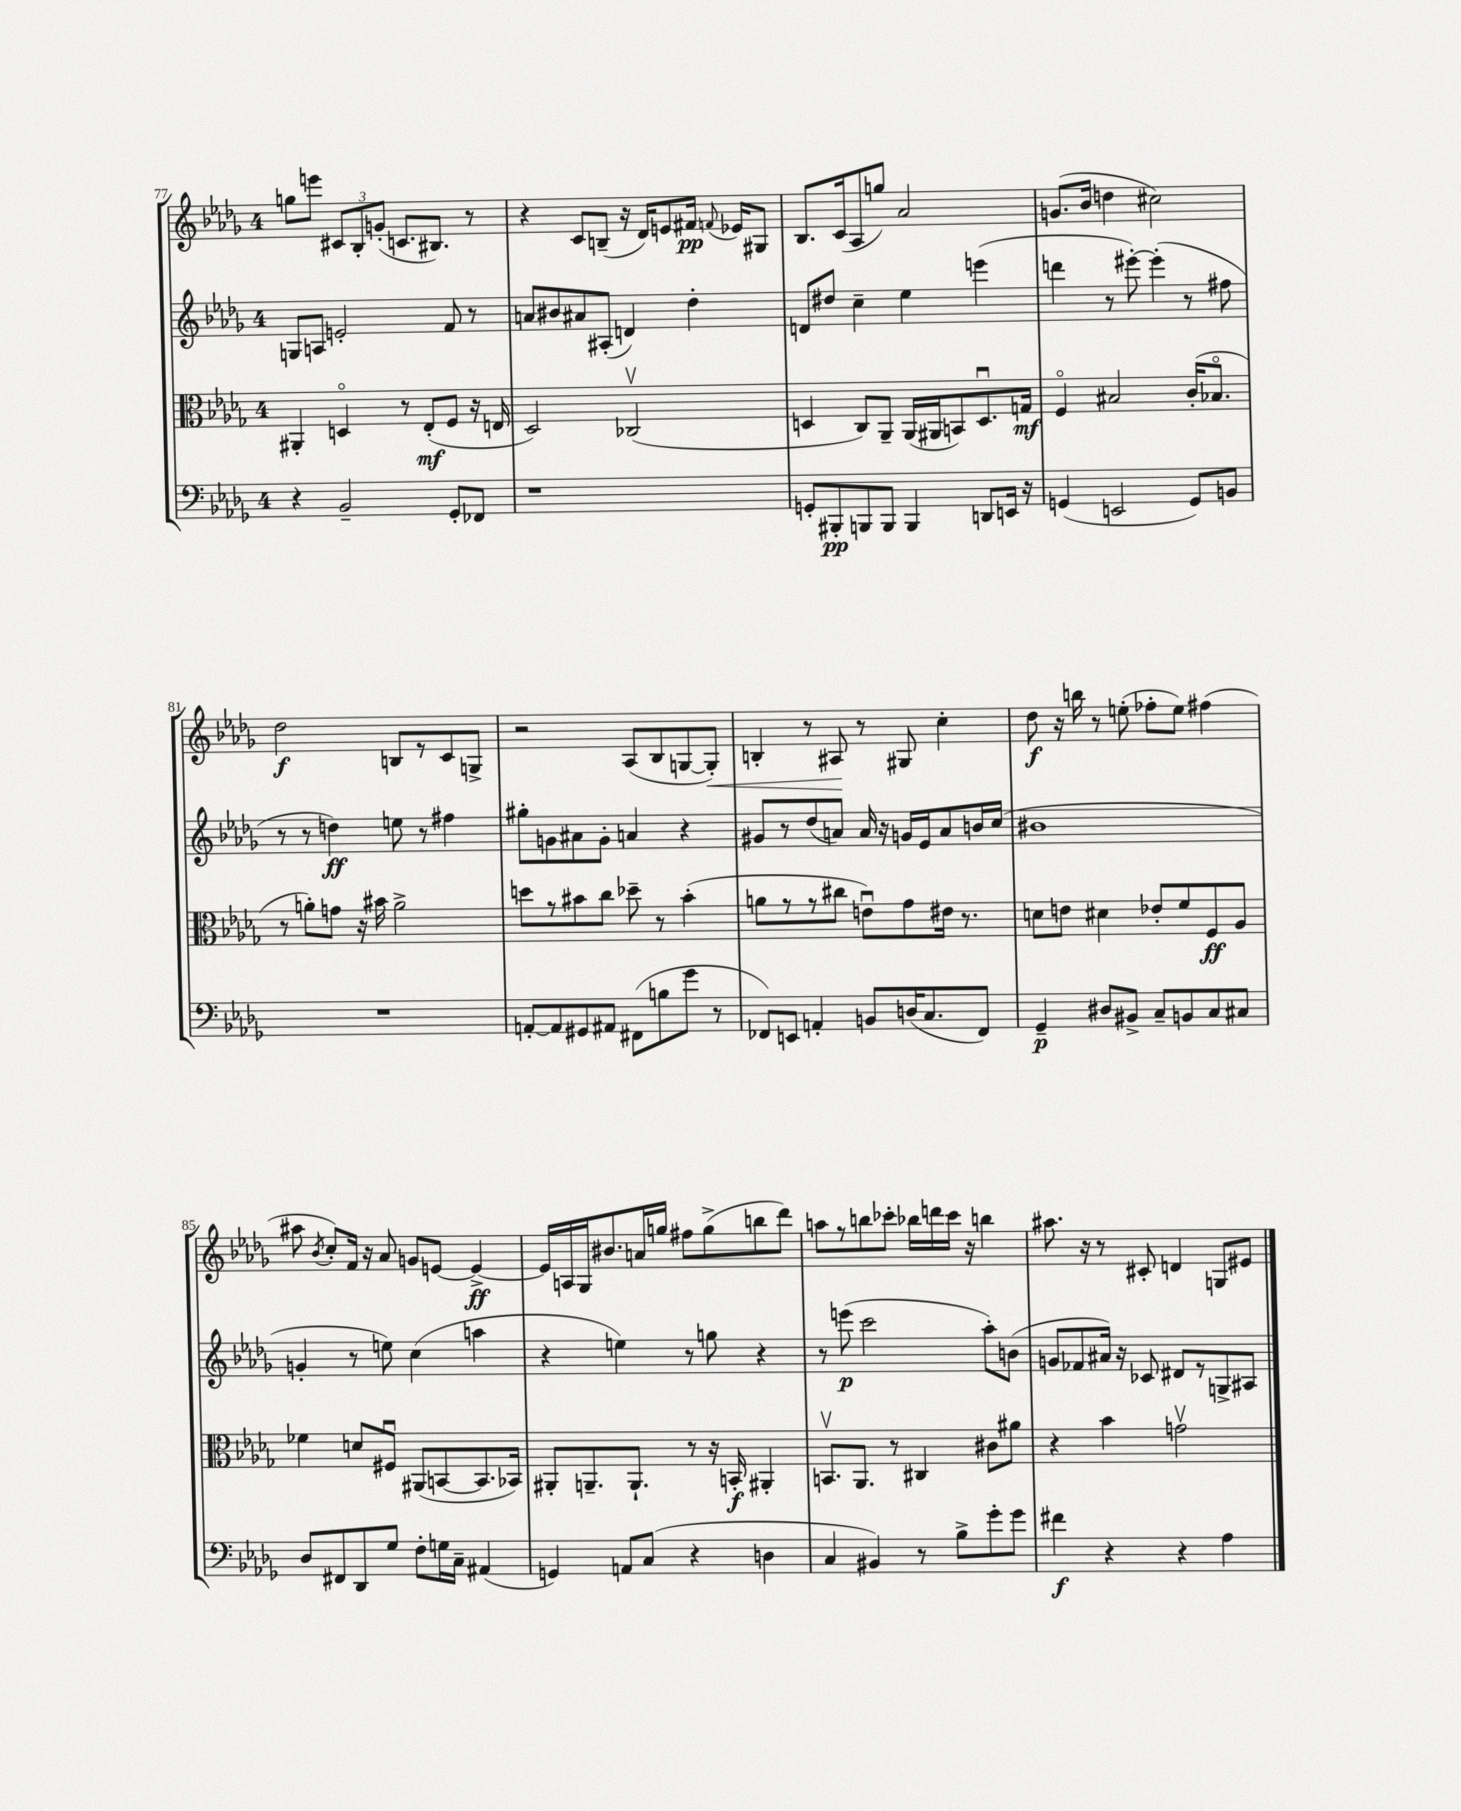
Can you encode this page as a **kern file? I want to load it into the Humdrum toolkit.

**kern	**kern	**kern	**kern
*staff4	*staff3	*staff2	*staff1
*clefF4	*clefC3	*clefG2	*clefG2
*k[b-e-a-d-g-]	*k[b-e-a-d-g-]	*k[b-e-a-d-g-]	*k[b-e-a-d-g-]
*M4/4	*M4/4	*M4/4	*M4/4
4r	4AA#'/	8G/L	8gg\L
.	.	8A/J	8eee\J
2BB-~/	4Do/	2e'/	12c#/L
.	.	.	12B-'/
.	.	.	(12g'/J
.	8r	.	8.c/L
.	(8E-'/L	.	.
.	.	.	8.B#/J)
8GG-'/L	8F/J	8f/	.
8FF-/J	16r	8r	8r
.	16E/	.	.
=	=	=	=
1r	2D-/)	8a/L	4r
.	.	8b#/	.
.	.	8a#/	8c/L
.	.	(8A#'/J	(8B~/J
.	(2C-v/	4d/)	16r
.	.	.	16d-/LK)
.	.	.	8e/
.	.	4dd-'\	16f#/Jk
.	.	.	8qqf/
.	.	.	16e-/LK
.	.	.	8G#/J
=	=	=	=
8GG'/L	4D/	8d/L	8.B-/L
8BBB#'/	.	8dd#/J	.
.	.	.	(16c/k
8BBB/	8C/L)	4cc~\	8A-/
8BBB/J	8AA-~/J	.	8gg/J)
4BBB/	(16AA-/LL	4ee-\	2a-/
.	16AA#/J	.	.
.	8BB/)	.	.
8DD/L	8.Du/	(4eee\	.
16EE/Jk	.	.	.
16r	16G/Jk	.	.
=	=	=	=
(4GG/	4Fo/	4ddd\	(8.g/L
.	.	.	16b-/Jk
2EE/	2B#/	8r	4dd\
.	.	[8eee#'\)	.
.	.	(4eee#'\]	2cc#\)
8GG/L)	(16c'/LK	8r	.
.	8.B-o/J	.	.
8BB/J	.	8ff#\	.
=	=	=	=
1r	8r	8r	2dd-\
.	8a'\L)	8r	.
.	8g\J	4dd\)	.
.	16r	.	.
.	16b#\	.	.
.	2a^\	8ee\	8B/L
.	.	8r	8r
.	.	4ff#\	8c/
.	.	.	8G^/J
=	=	=	=
[8AA'/L	8dd\L	8gg#'\L	2r
8AA/]	8r	8g\	.
8GG#/	8b#\	8a#\	.
8AA#/J	8cc\J	8g'\J	.
(8FF#\L	8dd-~\	4a/	(8A-/L
8B\	8r	.	8B-/
8g-\J	(4b#'\	4r	[8G/
8r	.	.	8G'/]J)
=	=	=	=
8FF-/L)	8a\L	8g#/L	4B'/
8EE/J	8r	8r	.
4AA'/	8r	(8dd-/	8r
.	8cc#\J	8a/J)	8A#/
8BB/L	8eu\L)	16a/	8r
.	.	16r	.
(16D/K	8g-\	16g/LL	8G#/
8.C/	.	16e-/J	.
.	16e#\Jk	8a/	4cc'\
.	8.r	.	.
8FF-/J)	.	16b/L	.
.	.	(16cc/JJ	.
=	=	=	=
4GG-~/	8d\L	1b#	8dd-\
.	8e\J	.	16r
.	.	.	16bb\
8D#/L	4d#\	.	8r
8BB#^/J	.	.	(8ee'\
8C~/L	8e-'/L	.	8ff-'\L
8BB/	8f/	.	8ee\J)
8C/	8F/	.	(4ff#\
8C#/J	8A-/J	.	.
=	=	=	=
8D-/L	4f-\	4g'/	8aa#\
.	.	.	8qb-/
8FF#/	.	.	8cc'/L)
8DD-/	8d/L	8r	16f/Jk
.	.	.	16r
8G-/J	8F#u/J	8ee\)	8a-/
8F'\L	(8AA#/L	(4cc\	8g/L
16G\L	[8BB/	.	[8e/J
16C~\JJ	.	.	.
(4AA#/	8.BB/]	4aa\	4e^/_
.	16BB-/Jk)	.	.
=	=	=	=
4GG/)	8AA#'/L	4r	16e/]LL
.	.	.	16A/
.	8.AA~/	.	16G-/J
.	.	.	8.b#/
8AA/L	.	4ee\)	.
.	8.AA`/J	.	.
(8C/J	.	.	16a/L
.	.	.	16gg/JJ
4r	8r	8r	8ff#\L
.	16r	8gg\	(8gg^\
.	16BB'/	.	.
4D\	4AA#'/	4r	8bb\
.	.	.	8ddd-\J)
=	=	=	=
4C/	8.BBv/L	8r	8aa\L
.	.	(8eee\	8r
.	8.AA-/J	.	.
4BB#/)	.	2ccc\	8bb\
.	8r	.	8ccc-'\J
8r	4C#/	.	16bb-\LL
.	.	.	16ddd\
8B-^\L	.	.	16ccc-\JJ
.	.	.	16r
8g-'\	8c#\L	8aa-'\L)	4bb\
8g-\J	8a#\J	(8b\J	.
=	=	=	=
4f#\	4r	8g/L	8.aa#\
.	.	8f-/	.
.	.	.	16r
4r	4b-\	16a#/Jk)	8r
.	.	16r	.
.	.	8c-/	8c#'/
4r	2gv\	8d#/L	4d/
.	.	8r	.
4A-\	.	8G^/	8G/L
.	.	8A#/J	8e#/J
==	==	==	==
*-	*-	*-	*-
